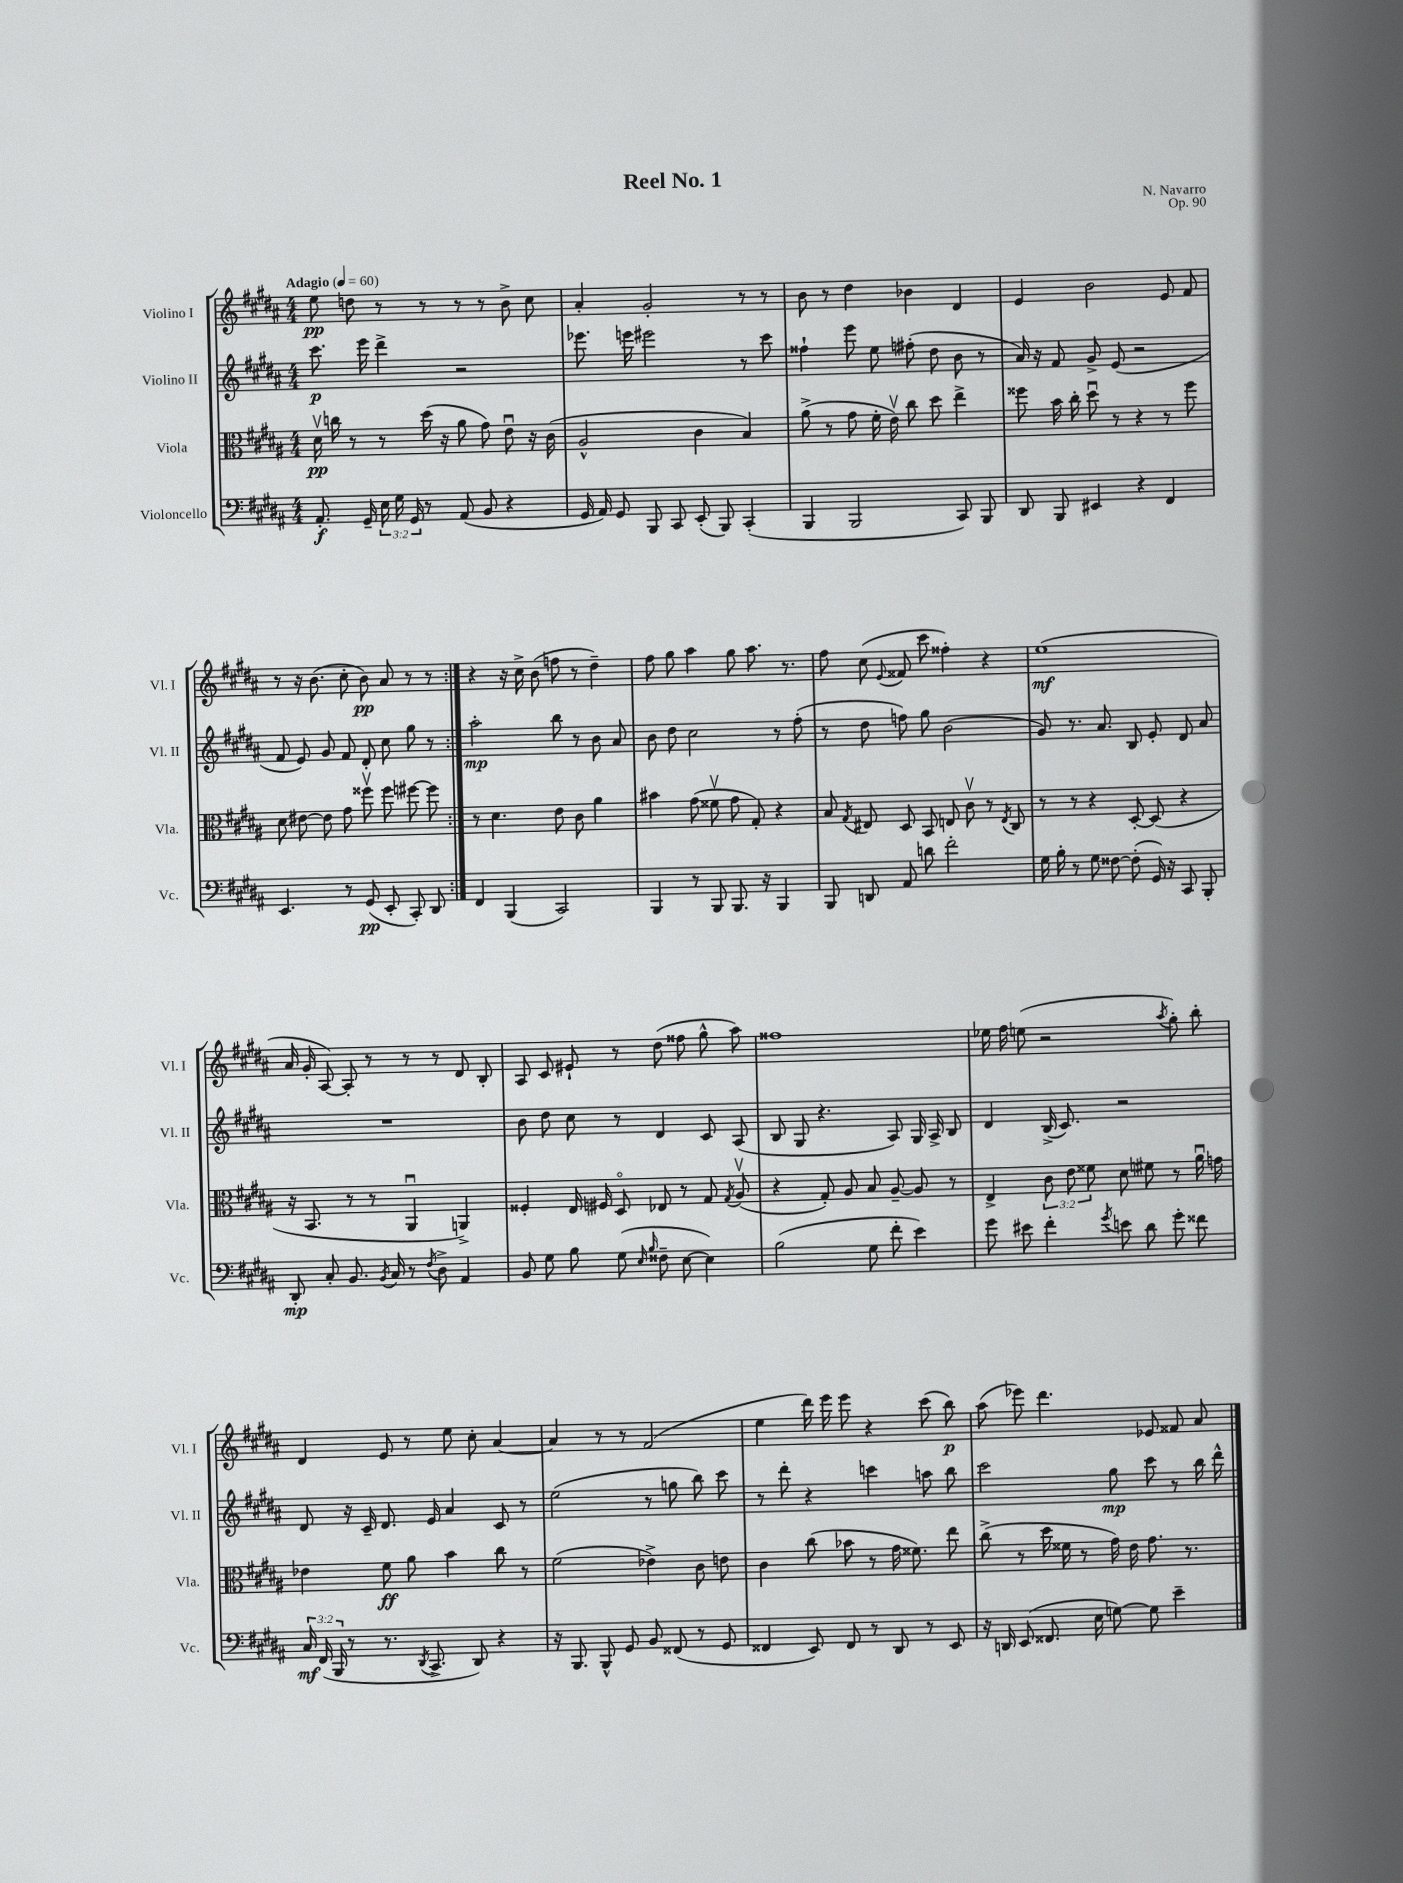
\header { title = "Reel No. 1" composer = "N. Navarro" opus = "Op. 90" }
<<
\new StaffGroup <<
\new Staff = "s0" \with { instrumentName = "Violino I" shortInstrumentName = "Vl. I" } {
    \clef treble \key b \major \numericTimeSignature \time 4/4 \tempo "Adagio" 4 = 60
    \autoBeamOff \repeat volta 2 { e''8\pp d''8 r8 r8 r8 r8 b'8-> cis''8 |
    ais'4-. gis'2-. r8 r8 |
    b'8 r8 dis''4 bes'4 dis'4 |
    e'4 b'2 e'8 fis'8 |
    r8 r16 b'8.( cis''8-. b'8\pp) ais'8 r8 r8 | }
    r4 r16 cis''16-> b'8( f''8 r8 dis''4--) |
    fis''8 gis''8 ais''4 gis''8 ais''8. r8. |
    fis''8 cis''8( \appoggiatura { e'8 } fisis'8 cis'''8 fisis''4-.) r4 |
    e''1\mf( |
    ais'16 gis'16-. ais8~) ais8-. r8 r8 r8 dis'8 b8-. |
    ais8 cis'8 eis'8-! r8 dis''8( fisis''8 gis''8-^ ais''8) |
    fisis''1 |
    ees''16 fis''16 e''8( r2 \acciaccatura { ais''8 } gis''8-.) b''8-. |
    dis'4 e'8 r8 e''8 cis''8-. ais'4~ |
    ais'4 r8 r8 fis'2( |
    e''4 dis'''16) e'''16 e'''8 r4 cis'''8( b''8\p) |
    ais''8( ees'''8) dis'''4. ees'8 fisis'8 ais'8 \bar "|." |
}
\new Staff = "s1" \with { instrumentName = "Violino II" shortInstrumentName = "Vl. II" } {
    \clef treble \key b \major \numericTimeSignature \time 4/4
    \autoBeamOff \repeat volta 2 { cis'''8.\p e'''16 dis'''4-> r2 |
    ees'''8. e'''16 eis'''2 r8 cis'''8 |
    fisis''4-! e'''8 e''8 fis''8-.( dis''8 b'8 r8 |
    ais'16) r16 fis'8 gis'8-> e'8( r2 |
    fis'8 e'8) gis'8 fis'8 dis'8-. cis''8 gis''8 r8 | }
    ais''2-.\mp b''8 r8 b'8 ais'8 |
    b'8 dis''8 cis''2 r8 fis''8-.( |
    r8 dis''8 f''8) gis''8 b'2( |
    gis'8) r8. ais'8. b8 e'8-. dis'8 ais'8 |
    R1 |
    b'8 dis''8 cis''8 r8 dis'4 cis'8 ais8( |
    b8 gis8 r4. ais8) gis16 ais16-> b8 |
    dis'4 b16->( cis'8.) r2 |
    dis'8 r16 cis'16-- dis'8. e'16 ais'4 cis'8 r8 |
    e''2( r8 g''8 b''8) cis'''8 |
    r8 dis'''8-. r4 c'''4 a''8 b''8 |
    cis'''2 gis''8\mp cis'''8 r8 b''16 dis'''16-^ \bar "|." |
}
\new Staff = "s2" \with { instrumentName = "Viola" shortInstrumentName = "Vla." } {
    \clef alto \key b \major \numericTimeSignature \time 4/4 \override Staff.TupletNumber.text = #tuplet-number::calc-fraction-text
    \autoBeamOff \repeat volta 2 { dis'16\upbow\pp c''16 r8 r8 dis''16( r16 ais'8 gis'8) e'8\downbow r16 cis'16( |
    ais2-^ cis'4 b4) |
    ais'8->( r8 gis'8 fis'16-. e'16\upbow) cis''8 dis''8 e''4-> |
    fisis''8 b'16 cis''16-. dis''8\downbow r8 r4 r8 fisis''8 |
    dis'8 eis'8~ eis'8 gis'8 fisis''8\upbow fisis''8 fis''8~ fis''8 | }
    r8 dis'4. e'8 cis'8 ais'4 |
    bis'4 gis'8( fisis'8\upbow gis'8 gis8-.) r4 |
    b8 \acciaccatura { gis8 } eis8 dis8 b,8 e8 cis'8\upbow r8 \acciaccatura { e8 } cis8 |
    r8 r8 r4 dis8~-. dis8( r4 |
    r16 b,8. r8 r8 ais,4\downbow a,4->) |
    fisis4-. e16 fis16 dis8\flageolet ees8 r8 gis8 \acciaccatura { gis8 } ais8\upbow( |
    r4 gis8-.) ais8 b8 ais8~-- ais8 r8 |
    e4-> \tuplet 3/2 { cis'8 e'8 fisis'8 } dis'8 fis'8 r8 ais'16\downbow g'16 |
    ees'4 fis'8\ff ais'8 b'4 cis''8 r8 |
    fis'2( ees'4->) cis'8 e'8 |
    cis'4 cis''8( bes'8 r8 gis'16 fisis'8.) e''8 |
    cis''8->( r8 dis''16 fisis'16 r8 gis'16) e'16 gis'8. r8. \bar "|." |
}
\new Staff = "s3" \with { instrumentName = "Violoncello" shortInstrumentName = "Vc." } {
    \clef bass \key b \major \numericTimeSignature \time 4/4 \override Staff.TupletNumber.text = #tuplet-number::calc-fraction-text
    \autoBeamOff \repeat volta 2 { ais,8.-.\f gis,16-- \tuplet 3/2 { e16 gis16 gis,16 } r8 ais,8( b,8 r4 |
    gis,16 ais,16) gis,8 b,,8 cis,8 e,8-.( b,,8) cis,4-.( |
    b,,4 b,,2 cis,8) b,,8 |
    dis,8 b,,8 eis,4 r4 fis,4 |
    e,4. r8 gis,8\pp( e,8-. cis,8-.) dis,8 | }
    fis,4 b,,4( cis,2) |
    b,,4 r8 b,,8 b,,8. r16 b,,4 |
    b,,8 d,8 ais,8 d'8 fis'2-. |
    gis16 b16-. r8 gis8 fisis8~ fisis8-.( gis,16) r16 cis,8 b,,8-. |
    dis,8-.\mp cis8-. b,8. \acciaccatura { b,8 } cis16 r8 \acciaccatura { fis8 } dis8-> ais,4 |
    b,8 gis8 b8 gis8( \grace { e16 b16 } fisis8-- e8~ e4) |
    b2( gis8 fis'8-. e'4) |
    gis'8 eis'8 fis'4-. \acciaccatura { gis'8 } e'8 dis'8 gis'8-. fisis'8 |
    \tuplet 3/2 { cis16\mf fis,16( b,,16 } r8 r8. \acciaccatura { dis,8 } cis,8.-> dis,8) r4 |
    r16 b,,8. b,,8-^ gis,8 b,8 fisis,8( r8 gis,8 |
    fisis,4 e,8) fisis,8 r8 dis,8 r8 e,8 |
    r16 d,16 e,8( fisis,8. e16 g8~) g8 e'4-- \bar "|." |
}
>>
>>
\layout { \context { \Score \remove "Bar_number_engraver" } }
